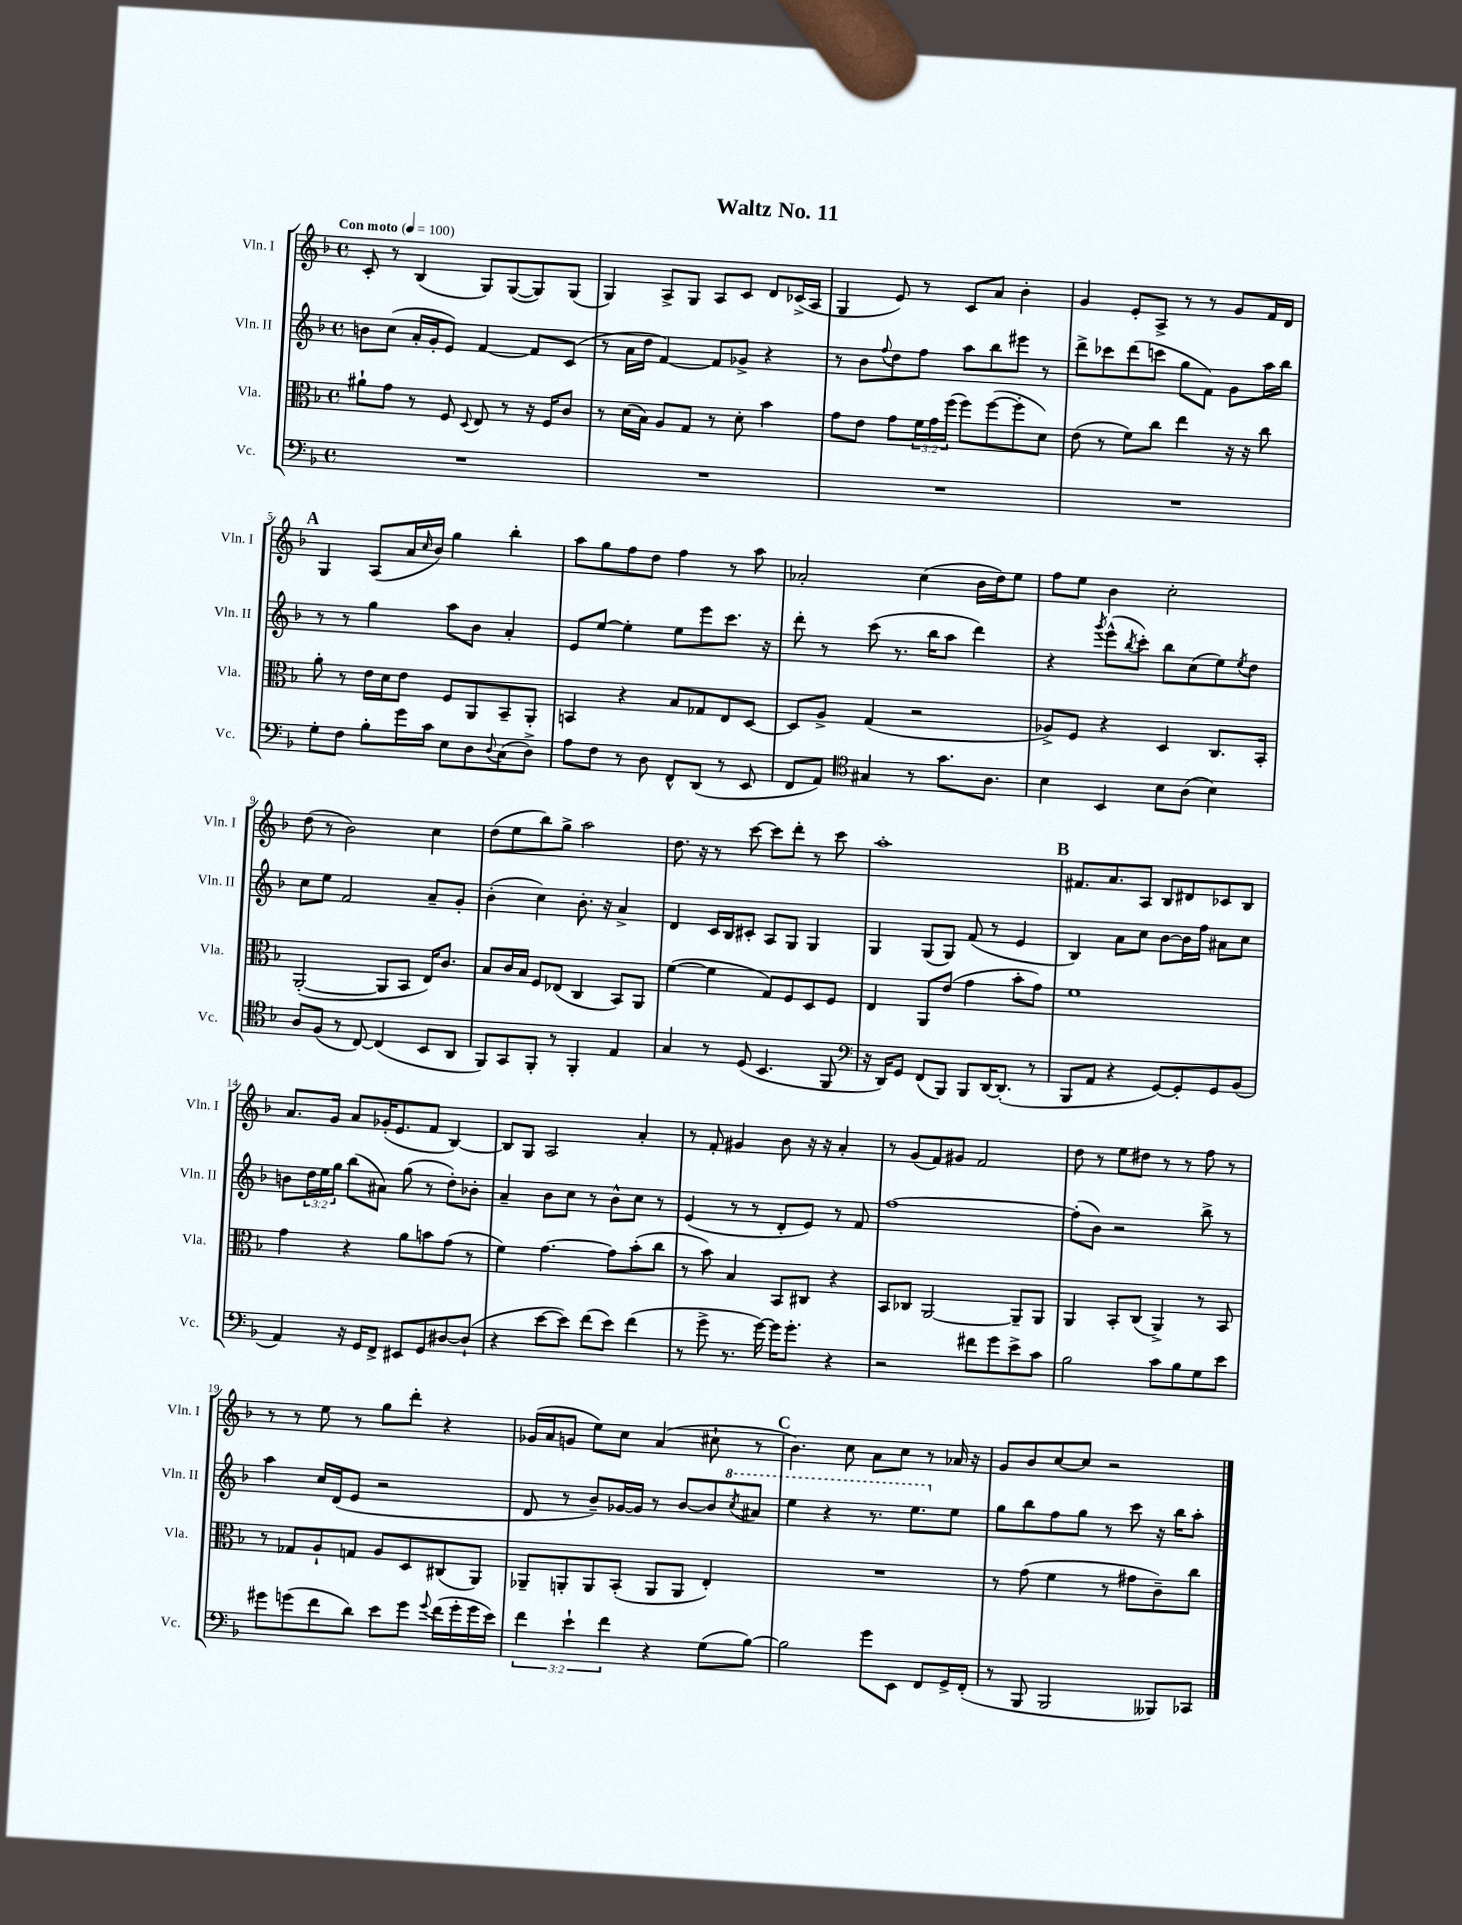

**kern	**kern	**kern	**kern
*staff4	*staff3	*staff2	*staff1
*clefF4	*clefC3	*clefG2	*clefG2
*k[b-]	*k[b-]	*k[b-]	*k[b-]
*M4/4	*M4/4	*M4/4	*M4/4
*met(c)	*met(c)	*met(c)	*met(c)
*MM100	*MM100	*MM100	*MM100
1r	8a#`	8b	8c'
.	8g	(8cc	8r
.	8r	16a'	(4B-
.	.	16g'	.
.	8F	8e)	.
.	8qqD	.	.
.	8E	[4f	8G)
.	8r	.	([8G
.	16r	8f]	8G])
.	16F	.	.
.	8c	(8c	(8G
=	=	=	=
1r	8r	8r	4G)
.	(16d	16a	.
.	16B-)	16dd	.
.	8A	[4f)	8A^
.	8G	.	8G
.	8r	8f]	8A
.	8d'	8g-^	8c
.	4b-	4r	8d
.	.	.	(16c-^
.	.	.	16A
=	=	=	=
1r	8g	8r	4G
.	8e	8b-	.
.	.	8qqff	.
.	8g	8dd	8e)
.	24f	8ff	8r
.	24g	.	.
.	(24ff	.	.
.	8ff)	8aa	8c
.	([8ff	8bb-	8a
.	8ff']	8eee#	4b-'
.	8d)	8r	.
=	=	=	=
1r	(8e	8ddd^	4g
.	8r	8ccc-	.
.	8f)	(8ddd	8e'
.	8cc	8ccc	8A^
.	4ee	8gg	8r
.	.	8f)	8r
.	16r	8g	8g
.	16r	.	.
.	8cc	16aa	16f
.	.	16bb-	16d
=	=	=	=
8G'	8a'	8r	4G
8F	8r	8r	.
8B-'	16e	4gg	(8A
.	16d	.	.
16g	8e	.	16a
.	.	.	16qqcc
16c	.	.	16b-)
8E	8F	8aa	4gg
8D	8AA	8b-	.
8qqD	.	.	.
(8C	8BB-~	4a'	4bb-'
8D^)	8AA'	.	.
=	=	=	=
8A	4BB	8e	8aa
8F	.	[8ee	8gg
8r	4r	4ee']	8ff
8D	.	.	8dd
8FF^^	8B-	8ee	4ff
(8DD	8G-	8eee	.
8r	8E	8.ccc	8r
8EE	[8D	.	8aa
.	.	16r	.
=	=	=	=
8FF	8D]	8ddd'	2a-'
8AA)	8A^	8r	.
*clefC4	*	*	*
4G#	(4G	(8ccc	.
.	.	8.r	.
8r	2r	.	(4cc
.	.	16bb-	.
8.g	.	8aa	.
.	.	4ddd)	16b-
8.A	.	.	16dd)
.	.	.	8ee
=	=	=	=
4B-	8A-^)	4r	8ff
.	8F	.	8ee
.	.	8qggg	.
4BB-	4r	(8eee^^	4b-
.	.	8qbb-	.
.	.	8ccc')	.
8B-	4D	8bb-	2cc'
(8A	.	(8cc	.
4B-)	8.C	8ee)	.
.	.	8qee	.
.	.	8dd	.
.	16BB-'	.	.
=	=	=	=
8A	([2AA'	8cc	(8dd
(8F	.	8ee	8r
8r	.	2f	2b-)
[8C)	.	.	.
(4C]	8AA]	.	.
.	8BB-	.	.
8BB-	16E)	8a~	4cc
.	8.c	.	.
8AA	.	8g'	.
=	=	=	=
8FF)	8B-	(4b-'	(8dd
8GG	16c	.	8ee
.	16B-	.	.
8FF'	8F	4cc)	8bb-)
8r	(8E-	.	8gg^
4FF'	4C	8.b-'	2aa
.	.	16r	.
4E	8BB-)	4a^	.
.	8AA	.	.
=	=	=	=
4G	([4f	4d	8.dd
.	.	.	16r
8r	4f]	16c	8r
.	.	16B-	.
(8D	.	8c#'	[8ccc
4.BB-	8G)	8A	8ccc]
.	8F	8G	8ddd'
.	8D	4G	8r
8FF	8F	.	8ccc
=	=	=	=
*clefF4	*	*	*
16r	4E	4G	1aa'
16DD)	.	.	.
8GG	.	.	.
(8FF	8AA	(8G	.
8BBB-)	(8e	8G)	.
8BBB-	4g	(8f	.
[16DD	.	8r	.
(8.DD']	.	.	.
.	8b-'	4e	.
8r	8g)	.	.
=	=	=	=
8BBB-	1f	4B-)	8.f#
8AA	.	.	.
.	.	.	8.a
4r	.	8a	.
.	.	8cc	8A
[8GG)	.	[8b-	8B-
8GG']	.	16b-]	8d#
.	.	16ff	.
8GG	.	8a#	8c-
(8BB-	.	8cc	8B-
=	=	=	=
4AA)	4g	8b	8.a
.	.	24dd	.
.	.	24ee	.
.	.	.	16g
.	.	24gg	.
16r	4r	(8bb-	8a
16GG	.	.	.
8FF^	.	8a#)	(16g-'
.	.	.	8.e
8EE#	8a	(8gg	.
8GG	8b	8r	8f
[8D#	(8g	8dd')	[4B-)
(8D#`]	8r	8b-'	.
=	=	=	=
4r	4f)	4a~	8B-]
.	.	.	8G
[8e	[4.g	8b-	2A
8e])	.	8cc	.
(8f	.	8r	.
8e)	8g]	8b-^^	.
(4f	(8b-'	8cc	4a'
.	8cc	8r	.
=	=	=	=
8r	8r	(4e	8r
8g^	8b-)	.	8f'
8.r	4B-	8r	4g#
.	.	8r	.
[16g)	.	.	.
16g]	8BB-	8d'	8b-
8.g'	.	.	.
.	8C#	8e)	16r
.	.	.	16r
4r	4r	8r	4a'
.	.	8f	.
=	=	=	=
2r	8BB-	[1ff	8r
.	8C-	.	(8g
.	[2AA	.	8f)
.	.	.	8g#
8f#	.	.	2f
8g	.	.	.
8e^	8AA~]	.	.
8c	8AA	.	.
=	=	=	=
2B-	4AA	(8ff']	8dd
.	.	8b-)	8r
.	8BB-'	2r	8ee
.	(8C	.	8dd#
8c	4AA^)	.	8r
8B-	.	.	8r
8G	8r	8bb-^	8ff
8e	8BB-	8r	8r
=	=	=	=
8g#	8r	4aa	8r
(8g	8G-	.	8r
8f	8A`	16cc	8ee
.	.	(16d	.
8d)	8G	8e	8r
8e	8A	2r	8gg
8g	8D	.	8ddd'
8qqg	.	.	.
(16f	(8C#	.	4r
16g'	.	.	.
16g	8AA)	.	.
16e)	.	.	.
=	=	=	=
6f	8AA-~	8d	(16g-
.	.	.	16a
.	8AA'	8r	8g
6e`	.	.	.
.	8AA	8b-~)	8ee)
6f	.	.	.
.	(8BB-'	[16g-	8cc
.	.	16g-]	.
4r	8AA	8r	(4a
.	8AA	[8b-	.
(8G	4E')	8b-]	8cc#`
.	.	8qccc	.
[8B-)	.	8aa#	8r
=	=	=	=
2B-]	1r	4eee	4.b-)
.	.	4r	.
.	.	.	8cc
8g	.	8.r	8a
8EE	.	.	8cc
.	.	8.eee	.
8FF	.	.	8r
16GG^	.	8ee	16a-
(16FF'	.	.	16r
=	=	=	=
8r	8r	8gg	8g
8BBB-	(8g	8bb-	8b-
2BBB-	4f	8ff	[8cc
.	.	8gg	8cc]
.	8r	8r	2r
.	8g#	8ccc	.
8BBB--)	8c~)	16r	.
.	.	16bb-	.
8CC-	8cc	8aa'	.
==	==	==	==
*-	*-	*-	*-
